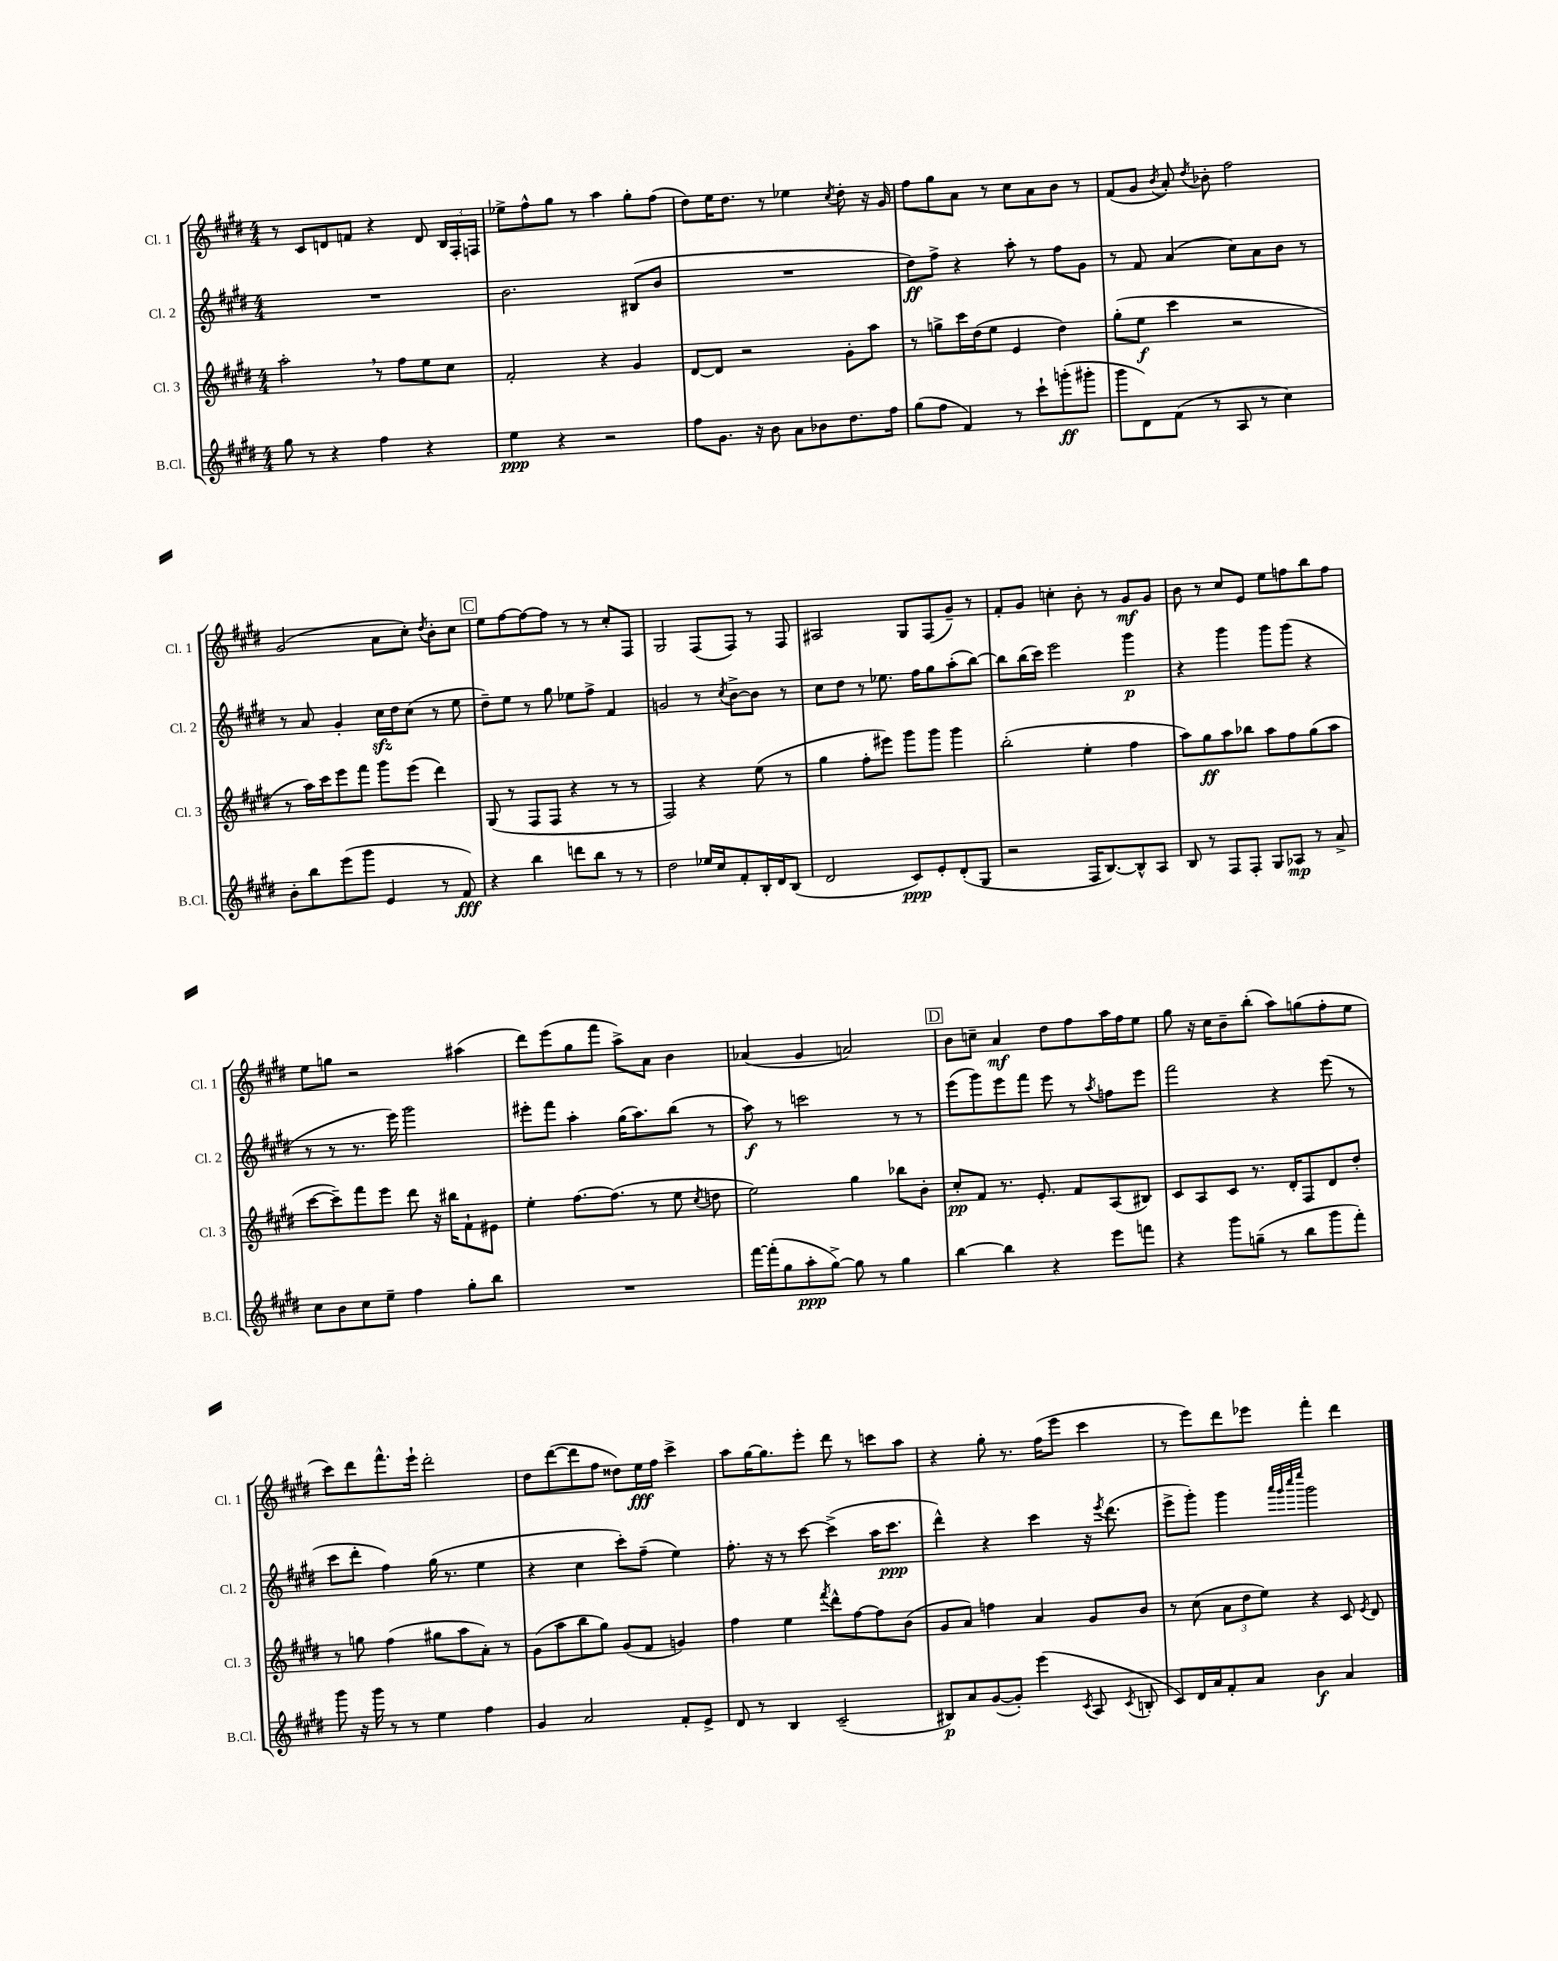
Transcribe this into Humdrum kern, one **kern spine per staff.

**kern	**kern	**kern	**kern
*staff4	*staff3	*staff2	*staff1
*clefG2	*clefG2	*clefG2	*clefG2
*k[f#c#g#d#]	*k[f#c#g#d#]	*k[f#c#g#d#]	*k[f#c#g#d#]
*M4/4	*M4/4	*M4/4	*M4/4
8gg#\	2aa'\	1r	8r
8r	.	.	8c#/L
4r	.	.	8d/
.	.	.	8f/J
4ff#\	8r	.	4r
.	8ff#\L	.	.
4r	8ee\	.	8d/
.	8cc#\J	.	24B/LL
.	.	.	24F#'/
.	.	.	24F/JJ
=	=	=	=
4ee\	2f#'/	2.b\	8ee-^\L
.	.	.	8ff#^^\
4r	.	.	8gg#\J
.	.	.	8r
2r	4r	.	4aa\
.	4g#/	(8B#/L	8gg#'\L
.	.	8b/J	(8ff#\J
=	=	=	=
8ff#\L	[8d#/L	1r	8dd#\L)
8.g#\J	8d#/]J	.	16ee\K
.	.	.	8.dd#\J
.	2r	.	.
16r	.	.	.
8b\	.	.	8r
8a\L	.	.	4ee-\
8b-\	.	.	.
.	.	.	8qcc#/
8.dd#\	8g#'\L	.	8dd#'\
.	8aa\J	.	16r
16ff#\Jk	.	.	16g#/
=	=	=	=
(8gg#\L	8r	8dd#\L)	8ff#\L
8ff#\J	8gg^\L	8ff#^\J	8gg#\
4f#/)	16ccc#\L	4r	8a\J
.	(16dd#\J	.	.
.	8ee\J	.	8r
8r	4e/	8aa'\	8cc#\L
8ccc#`\L	.	8r	8a\
(8ggg'\	4dd#\)	8ff#\L	8b\J
8ggg#'\J	.	8g#\J	8r
=	=	=	=
8ggg#\L	(8gg#'\L	8r	(8f#/L
8d#\)	8ee\J	8f#/	8g#/J
.	.	.	8qb/
(8f#\J	4ccc#\	(4a/	8a'/)
.	.	.	8qdd#/
8r	.	.	8b-'\
8A/	2r	8cc#\L)	2ff#\
8r	.	8a\	.
4cc#\)	.	8b\J	.
.	.	8r	.
=	=	=	=
8b'\L	8r	8r	(2g#/
8bb\	16aa\LL)	8a/	.
.	16ccc#\J	.	.
(8eee\	8eee\	4g#'/	.
8ggg#\J	8fff#\J	.	.
4e/	8ggg#\L	16cc#\LL	8a\L
.	.	16dd#\J	.
.	(8eee\J	(8cc#\J	8cc#'\J)
.	.	.	8qdd#/
8r	4ddd#\)	8r	8b'\L
8f#/)	.	8ee\	8cc#\J
=	=	=	=
4r	(8G#/	8dd#~\L)	8ee\L
.	8r	8ee\J	[8ff#\
4bb\	8F#/L	8r	8ff#\_
.	8F#/J	8gg#\	8ff#\]J
8ddd\L	4r	8ee-\L	8r
8bb\J	.	8ff#^\J	8r
8r	8r	4f#/	8cc#'/L
8r	8r	.	8F#/J
=	=	=	=
2dd#\	2F#/)	2g/	2G#/
16ee-/LL	4r	8r	(8F#/L
16cc#/J	.	.	.
.	.	8qcc#/	.
8f#'/	.	[8b^\L	8F#/J)
16B'/L	(8ee\	8b\]J	8r
16d#/J	.	.	.
(8B/J	8r	8r	8F#/
=	=	=	=
2d#/	4gg#\	8cc#\L	2A#/
.	.	8dd#\J	.
.	8ff#'\L	8r	.
.	8eee#\J)	8.ee-\	.
8c#/L)	8ggg#\L	.	8G#/L
.	.	16ff#\LK	.
8e'/	8ggg#\J	8gg#\	(8F#/
(8d#'/	4ggg#\	(8aa'\	8g#~/J)
8G#/J	.	[8bb\J)	8r
=	=	=	=
2r	(2bb'\	8bb\]L	8f#'/L
.	.	(16bb\L	8g#/J
.	.	16ccc#\JJ)	.
.	.	2eee\	4cc'\
16F#/LK	4ee'\	.	8b'\
[8.B/)	.	.	.
.	.	.	8r
8B^^/]	4ff#\	4ggg#\	8g#/L
8A/J	.	.	8g#/J
=	=	=	=
8B/	8aa\L)	4r	8b\
8r	8gg#\	.	8r
8F#/L	8aa\	4ggg#\	8cc#/L
8F#'/J	8bb-\J	.	8e/J
8G#/L	8aa\L	8ggg#\L	8ee\L
8A-/J	8ff#\	(8ggg#\J	8ff\
8r	(8gg#\	4r	8bb\
8a^/	8aa\J	.	8ff\J
=	=	=	=
8cc#\L	[8ccc#\L	8r	8ee\L
8b\	8ccc#~\])	8r	8gg\J
8cc#\	8fff#\	8.r	2r
8ee~\J	8eee\J	.	.
.	.	16eee\)	.
4ff#\	8ddd#\	2ggg#\	.
.	16r	.	.
.	16bb#\LK	.	.
8gg#'\L	8f#`\	.	(4aa#\
8bb\J	8e#\J	.	.
=	=	=	=
1r	4ee'\	8eee#'\L	8ddd#\L)
.	.	8fff#\J	(8eee\
.	[8.ff#\L	4aa'\	8gg#\
.	.	.	8fff#\J
.	(8.ff#\]J	.	.
.	.	(16gg#\LK	8aa^\L)
.	.	8.aa\)	.
.	8r	.	8a\J
.	8ee\	(8bb\J	4b\
.	8qcc#/	.	.
.	8dd\	8r	.
=	=	=	=
[16fff#\LL	2ee\)	8aa\)	(4a-/
(16fff#'\]J	.	.	.
8gg#\	.	8r	.
8aa'\	.	2ccc\	4g#/
[8gg#^\J)	.	.	.
8gg#\]	4gg#\	.	2a/)
8r	.	.	.
4gg#\	8bb-\L	8r	.
.	8b'\J	8r	.
=	=	=	=
[4bb\	8cc#'/L	(8eee\L	8b\L
.	8f#/J	8ggg#\)	8cc~\J
4bb\]	8.r	8eee\	4a/
.	.	8fff#\J	.
.	8.e'/	.	.
4r	.	8eee\	8dd#\L
.	8f#/L	8r	8ff#\
.	.	8qaa/	.
8eee\L	(8A/	8ff\L	16aa\L
.	.	.	16ff#\J
8fff\J	8B#/J)	8eee\J	8ee\J
=	=	=	=
4r	8c#/L	2fff#\	8gg#\
.	8A/	.	16r
.	.	.	16cc#\LK
8ggg#\L	8c#/J	.	8b~\
(8gg~\J	8.r	.	(8bb'\J
8r	.	4r	8aa\L)
.	16d#'/LK	.	.
8bb\L	8F#/	.	(8gg\
8ggg#\	8d#/	(8eee\	8ff#'\
8fff#'\J)	8dd#'/J	8r	8ee\J
=	=	=	=
8ggg#\	8r	8ccc#\L	8ccc#\L)
16r	8gg\	8ddd#'\J	8ddd#\
16ggg#\	.	.	.
8r	(4ff#\	4ff#\)	8.fff#^^\
8r	.	.	.
.	.	.	16eee`\Jk
4ee\	8gg#\L	(16gg#\	2ddd#'\
.	.	8.r	.
.	8aa\	.	.
4ff#\	8a'\J)	4ee\	.
.	8r	.	.
=	=	=	=
4g#/	(8g#\L	4r	8dd#\L
.	8aa\	.	([8ddd#\
2a/	8bb\	4cc#\	8ddd#\]
.	8gg#\J)	.	8ff#\J
.	(8g#/L	8ccc#'\L)	8dd##\L)
.	8f#/J	(8ff#~\J	16ee\L
.	.	.	16ff#\JJ
8f#'/L	4g/)	4ee\)	4ccc#^\
8e^/J	.	.	.
=	=	=	=
8d#/	4ff#\	8.ff#'\	8aa\L
8r	.	.	[16gg#\K
.	.	16r	8.gg#\]
4B/	4ee\	8r	.
.	.	[8ccc#\	8eee'\J
.	8qfff#/	.	.
(2c#~/	8ddd#^^\L	(4ccc#^\]	8ddd#\
.	[8ff#\	.	8r
.	8ff#\]	16aa\LK	8ccc\L
.	.	8.ccc#\J	.
.	(8b\J	.	8aa\J
=	=	=	=
8B#/L)	8g#/L	4ddd#^^\)	4r
8a/	8a/J)	.	.
([8g#/	4ff\	4r	8gg#'\
8g#'/]J)	.	.	8.r
(4eee\	4a/	4ccc#\	.
.	.	.	(16ff#\LK
.	.	.	8eee\J
8qc#/	.	.	.
8A/	8g#/L	16r	4ccc#\
.	.	8qeee/	.
.	.	(8.ddd#\	.
8qc#/	.	.	.
8B'/	8b/J	.	.
=	=	=	=
8c#/L)	8r	8eee^\L	8r
16d#/L	(8cc#\	8ggg#'\J)	8eee\L)
16a/J	.	.	.
8f#'/	12a\L	4ggg#\	8ddd#\
.	12dd#\	.	.
8a/J	.	.	8eee-\J
.	12ee\J)	.	.
.	.	32qqaaa/LLL	.
.	.	32qqggg#/	.
.	.	32qqcccc#/	.
.	.	32qqeeee/JJJ	.
4b\	4r	2ggg#\	4fff#'\
4a/	8c#/	.	4ddd#\
.	8qe/	.	.
.	8d#/	.	.
==	==	==	==
*-	*-	*-	*-
